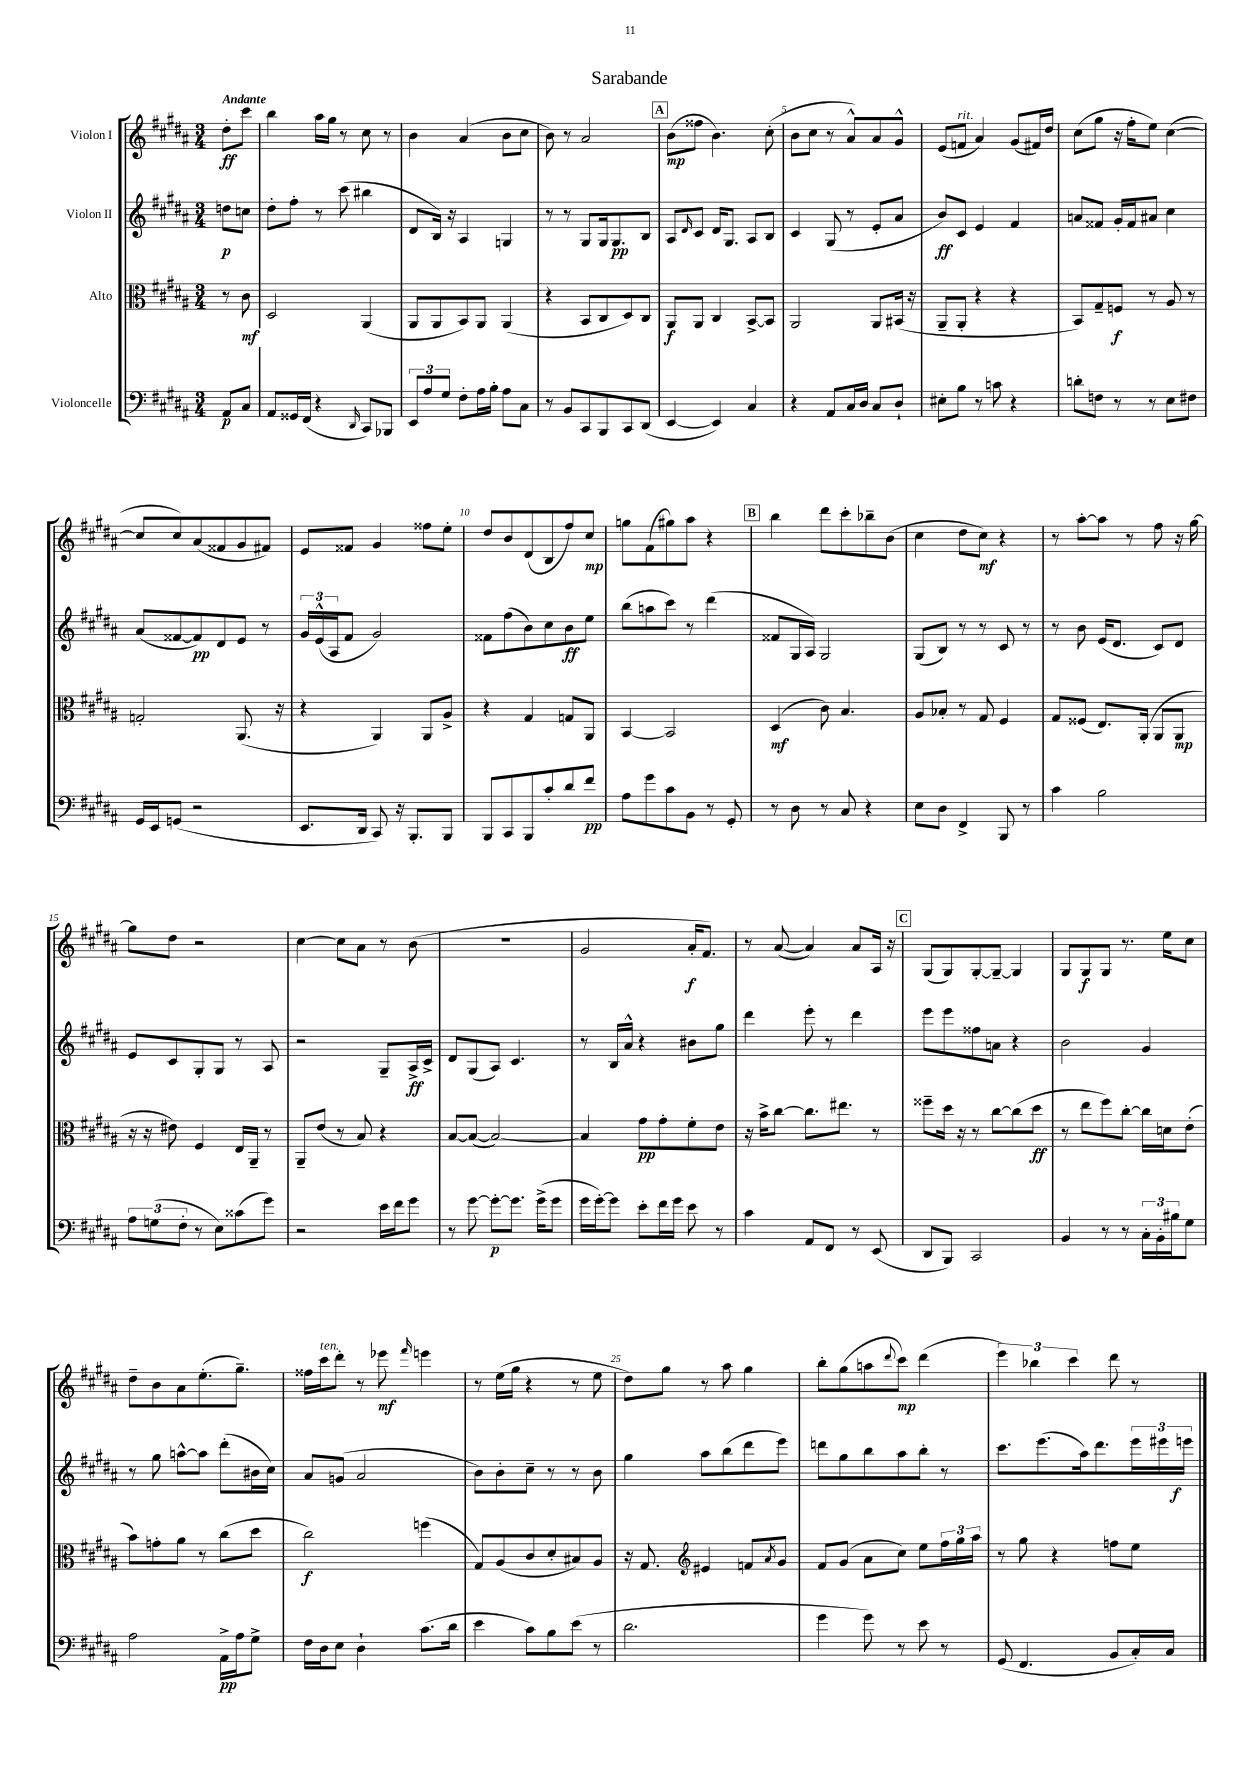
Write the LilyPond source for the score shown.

\header { title = "Sarabande" }
<<
\new StaffGroup <<
\new Staff = "s0" \with { instrumentName = "Violon I" } {
    \clef treble \key b \major \numericTimeSignature \time 3/4 \partial 4 \tempo "Andante"
    dis''8-.\ff cis'''8 |
    b''4 ais''16 gis''16 r8 cis''8 r8 |
    b'4 ais'4( b'8 cis''8 |
    b'8) r8 ais'2 |
    \mark \markup { \box "A" } b'8\mp( fisis''8 b'4.) cis''8-.( |
    b'8 cis''8 r8 ais'8-^) ais'8 gis'8-^ |
    e'8( f'8^\markup { \italic "rit." } ais'4) gis'8( fis'16) dis''16 |
    cis''8( gis''8 r16 fis''16-. e''8) cis''4~( |
    cis''8 cis''8) ais'8( fisis'8 gis'8 fis'8) |
    e'8 fisis'8 gis'4 fisis''8 e''8-. |
    dis''8 b'8 dis'8( b8 fis''8) cis''8\mp |
    g''8 fis'8( gis''8) ais''8 r4 |
    \mark \markup { \box "B" } b''4 dis'''8 cis'''8-. bes''8-- b'8( |
    cis''4 dis''8 cis''8\mf) r4 |
    r8 ais''8~-. ais''8 r8 fis''8 r16 gis''16~ |
    gis''8 dis''8 r2 |
    cis''4~ cis''8 ais'8 r8 b'8( |
    R2. |
    gis'2 ais'16-.\f fis'8.) |
    r8 ais'8~( ais'4) ais'8 ais16 r16 |
    \mark \markup { \box "C" } gis8( gis8) gis8~-. gis8~-- gis4 |
    gis8 gis8\f gis8 r8. e''16 cis''8 |
    dis''8-- b'8 ais'8 e''8.-.( gis''8.--) |
    fisis''16 cis'''16^\markup { \italic "ten." } dis'''8-. r8 ees'''8\mf \grace { fis'''16 } e'''4 |
    r8 e''16( gis''16 r4 r8 e''8 |
    dis''8) gis''8 r8 ais''8 gis''4 |
    b''8-. gis''8( a''8 \appoggiatura { dis'''8 } cis'''8\mp) dis'''4( |
    \tuplet 3/2 { e'''4) bes''4 cis'''4 } dis'''8 r8 \bar "|." |
}
\new Staff = "s1" \with { instrumentName = "Violon II" } {
    \clef treble \key b \major \numericTimeSignature \time 3/4 \partial 4
    d''8\p c''8 |
    dis''8-. fis''8-. r8 cis'''8( bis''4 |
    dis'8 b16) r16 ais4 g4 |
    r8 r8 gis8 gis16 gis8.\pp b8 |
    \mark \markup { \box "A" } ais8 \grace { dis'16 } cis'8 dis'16 gis8. ais8 b8 |
    cis'4 gis8( r8 e'8-. ais'8 |
    b'8\ff) cis'8 e'4 fis'4 |
    a'8 fisis'8 gis'16-. fisis'16 ais'8 cis''4 |
    ais'8( fisis'8~ fisis'8\pp) dis'8 e'8 r8 |
    \tuplet 3/2 { gis'16 e'16-^( ais16 } fis'8 gis'2) |
    fisis'8 fis''8( b'8) cis''8 b'8\ff e''8 |
    b''8( a''8 cis'''8) r8 dis'''4( |
    \mark \markup { \box "B" } fisis'8 gis16 ais16) gis2 |
    gis8( b8) r8 r8 cis'8 r8 |
    r8 b'8 e'16( dis'8. cis'8) dis'8 |
    e'8 cis'8 gis8-. gis8 r8 ais8 |
    r2 gis8-- ais16->\ff cis'16-> |
    dis'8 gis8( ais8) cis'4. |
    r8 b16 ais'16-^ r4 bis'8 gis''8 |
    dis'''4 e'''8-. r8 dis'''4 |
    \mark \markup { \box "C" } e'''8 e'''8 fisis''8 a'8 r4 |
    b'2 gis'4 |
    r8 gis''8 a''8~-^ a''8 dis'''8-.( bis'16 cis''16) |
    ais'8 g'8( ais'2 |
    b'8) b'8-. cis''8-- r8 r8 b'8 |
    gis''4 ais''8 b''8( dis'''8 e'''8) |
    d'''8 gis''8 b''8 ais''8 b''8-. r8 |
    cis'''8. e'''8.( ais''16) dis'''8. \tuplet 3/2 { e'''16 eis'''16 e'''16\f } \bar "|." |
}
\new Staff = "s2" \with { instrumentName = "Alto" } {
    \clef alto \key b \major \numericTimeSignature \time 3/4 \partial 4
    r8 cis'8\mf |
    dis2 ais,4( |
    ais,8 ais,8 b,8) ais,8 ais,4( |
    r4 b,8 cis8 dis8) cis8 |
    \mark \markup { \box "A" } ais,8\f ais,8 cis4 b,8~-> b,8 |
    ais,2 ais,8 bis,16( r16 |
    ais,8-- ais,8-. r4 r4 |
    b,8) gis8-- f8\f r8 ais8 r8 |
    g2-. ais,8.( r16 |
    r4 ais,4) ais,8 ais8-> |
    r4 gis4 g8 ais,8 |
    b,4~ b,2 |
    \mark \markup { \box "B" } dis4\mf( cis'8) b4. |
    ais8 bes8-. r8 gis8 fis4 |
    gis8 fisis8( e8.) ais,16-.( ais,8 ais,8\mp |
    r16 r16 eis'8) fis4 e16 ais,16-- r8 |
    ais,8-- e'8( r8 b8) r4 |
    b8~ b8~( b2~) |
    b4 gis'8\pp gis'8-. fis'8-. e'8 |
    r16 b'16-> cis''8~ cis''8. eis''8. r8 |
    \mark \markup { \box "C" } fisis''8-- dis''16 r16 r8 cis''8~ cis''8( dis''8\ff |
    r8 e''8 fis''8) cis''8~-. cis''16 d'16 e'8-.( |
    b'8) g'8-. ais'8 r8 cis''8( dis''8 |
    cis''2\f) f''4( |
    gis8) ais8( cis'8 dis'8-. bis8) ais8 |
    r16 gis8. \clef treble eis'4 f'8 \acciaccatura { ais'8 } gis'8 |
    fis'8 gis'8( ais'8 cis''8) e''8 \tuplet 3/2 { fis''16 gis''16 ais''16 } |
    r8 gis''8 r4 f''8 e''8 \bar "|." |
}
\new Staff = "s3" \with { instrumentName = "Violoncelle" } {
    \clef bass \key b \major \numericTimeSignature \time 3/4 \partial 4
    ais,8\p cis8 |
    ais,8 gisis,16 fis,16( r4 \grace { dis,16 } cis,8) bes,,8 |
    \tuplet 3/2 { e,8 ais8 gis8 } fis8-. ais16 b16-. ais8 cis8 |
    r8 b,8 cis,8 b,,8 cis,8 dis,8( |
    \mark \markup { \box "A" } e,4~ e,4) cis4 |
    r4 ais,8 cis16 dis16 cis8 dis8-! |
    eis8-. b8 r8 c'8 r4 |
    d'8-. f8 r8 r8 e8 fis8 |
    gis,16 e,16 g,8( r2 |
    e,8. dis,16 cis,8) r16 b,,8.-. b,,8 |
    b,,8 cis,8 b,,8 cis'8-. dis'8 fis'8\pp |
    ais8 gis'8 cis'8 b,8 r8 gis,8-. |
    \mark \markup { \box "B" } r8 dis8 r8 cis8 r4 |
    e8 dis8 fis,4-> b,,8 r8 |
    cis'4 b2 |
    \tuplet 3/2 { ais8 g8( fis8-. } r8 e8) cisis'8( gis'8) |
    r2 e'16 fis'16 gis'8 |
    r8 gis'8~ gis'8~-.\p gis'8. gis'16->( gis'8 |
    gis'16 gis'16~-.) gis'8 e'8-. fis'16 gis'16 e'8 r8 |
    cis'4 ais,8 fis,8 r8 e,8( |
    \mark \markup { \box "C" } dis,8 b,,8) cis,2 |
    b,4 r8 r8 \tuplet 3/2 { cis16-. b,16-. bis16 } gis8 |
    ais2 ais,16->\pp ais16 gis8-> |
    fis16 dis16 e8 dis4-! cis'8.( dis'16 |
    e'4 cis'8) b8 e'8( r8 |
    dis'2. |
    gis'4 gis'8) r8 e'8 r8 |
    gis,8( fis,4. b,8 cis16-.) cis16 \bar "|." |
}
>>
>>
\layout { \context { \Score \override BarNumber.break-visibility = ##(#f #t #t) barNumberVisibility = #(every-nth-bar-number-visible 5) } }
